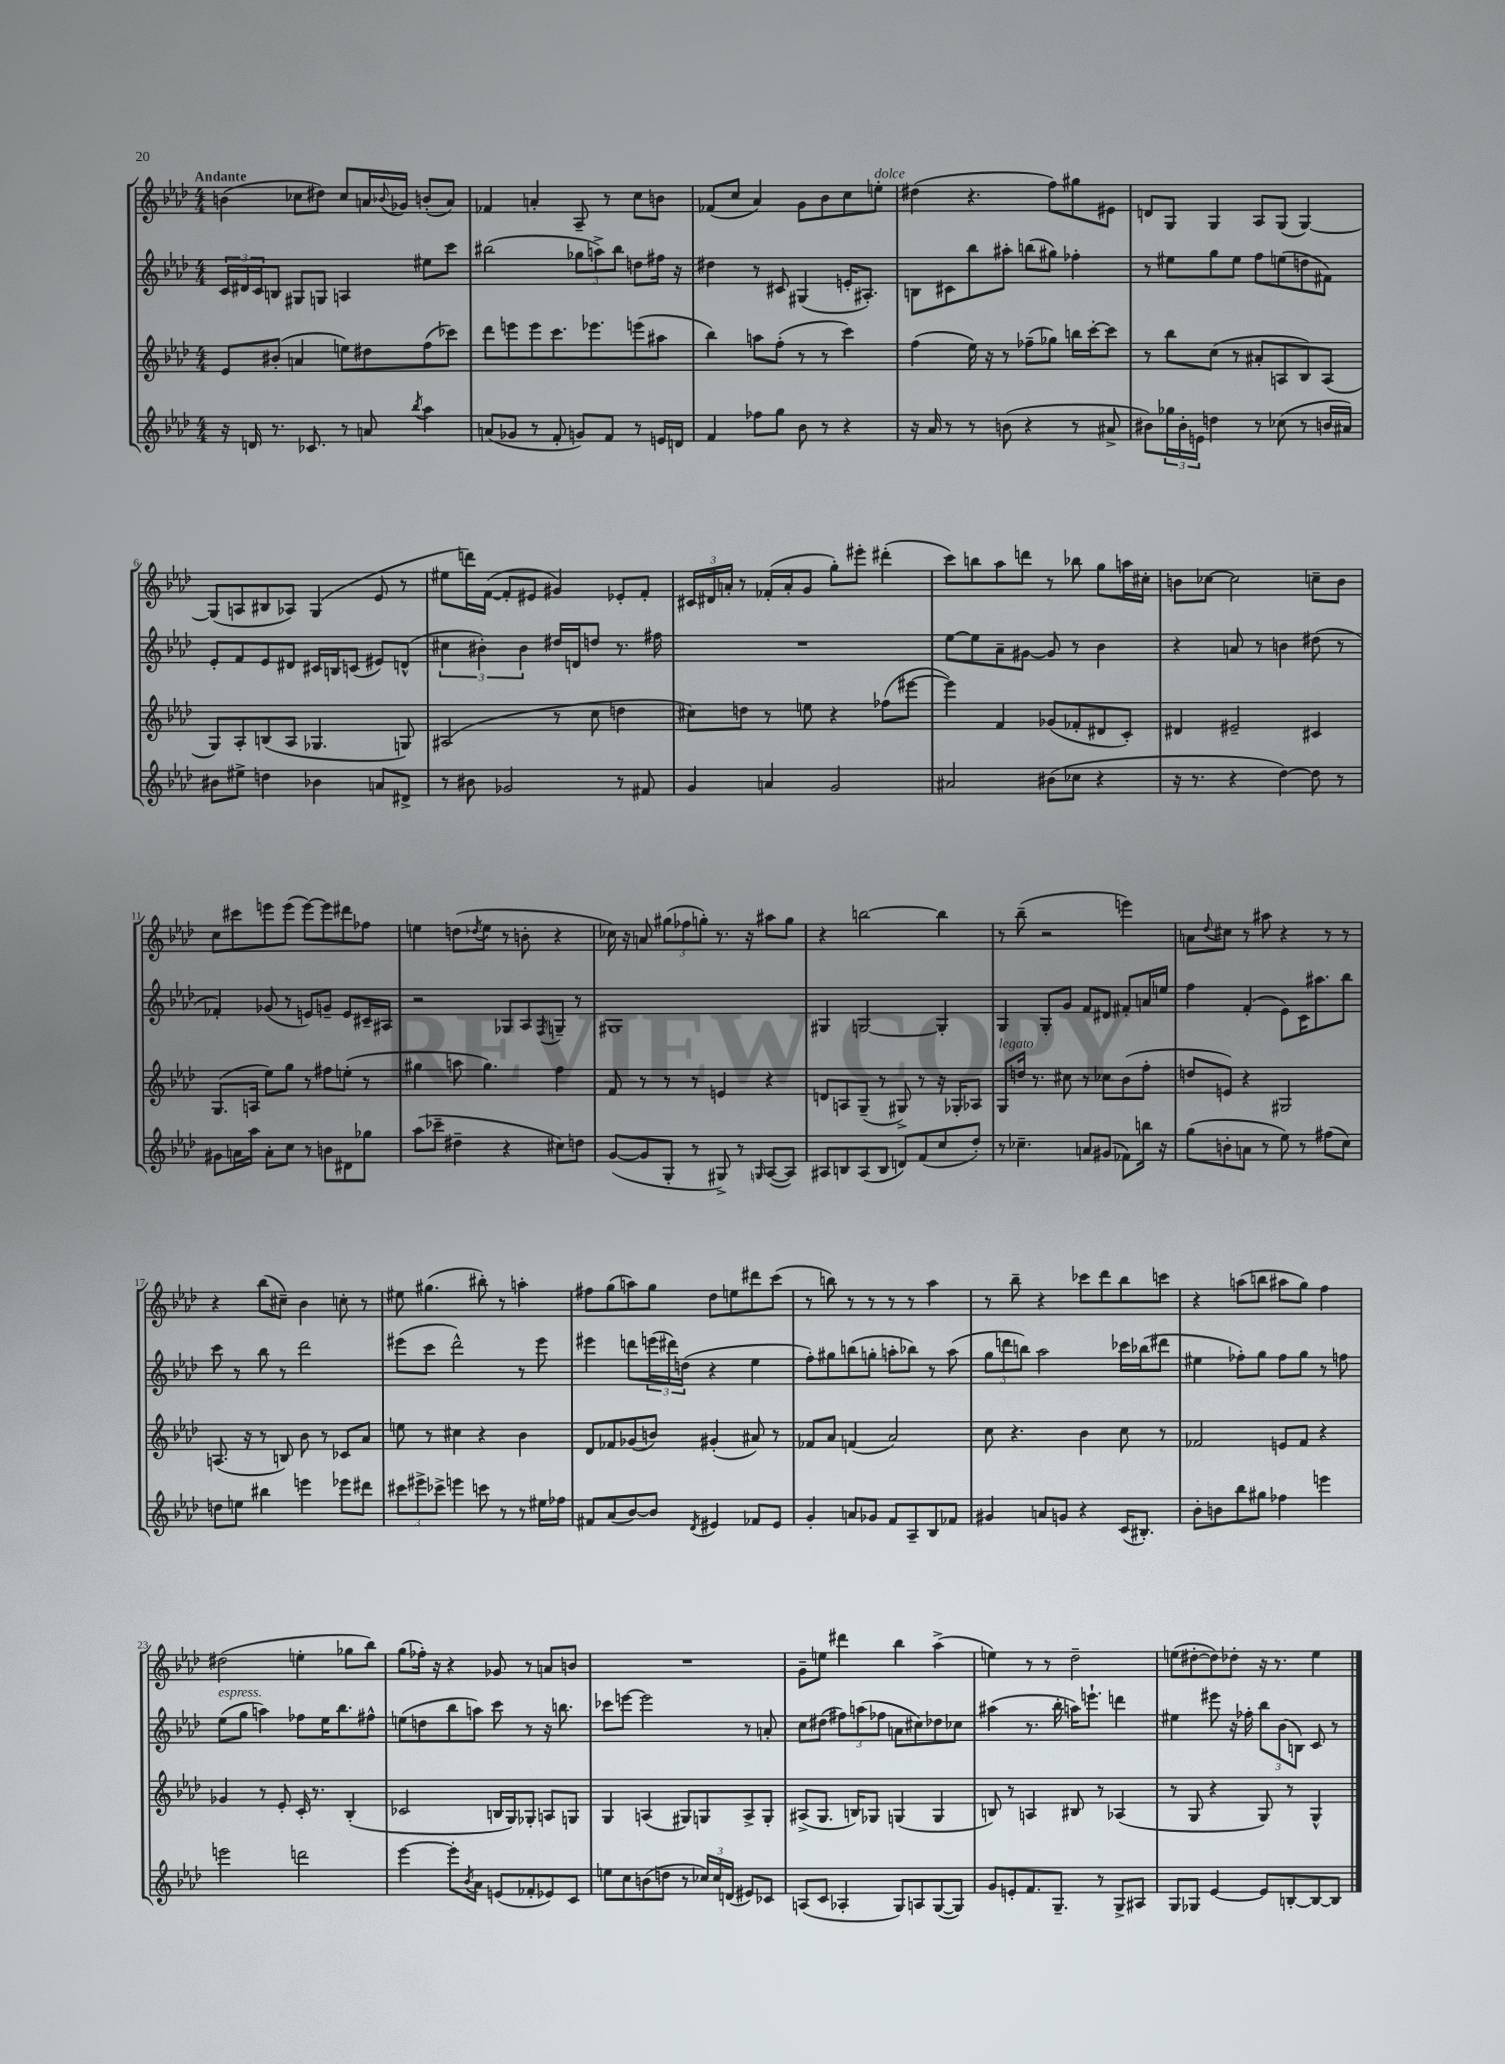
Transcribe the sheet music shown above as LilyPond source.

<<
\new StaffGroup <<
\new Staff = "s0" {
    \clef treble \key aes \major \numericTimeSignature \time 4/4 \tempo "Andante"
    b'4( ces''8 dis''8) ces''8 a'16 \appoggiatura { bes'8 } ges'16 b'8-.( a'8) |
    fes'4 a'4-. aes8-- r8 c''8 b'8 |
    fes'8( c''8 aes'4) g'8 bes'8 c''8 e''8-.^\markup { \italic "dolce" } |
    dis''4( r4. f''8) gis''8 eis'8 |
    d'8 g8 g4 aes8 g8( g4~) |
    g8( a8 bis8 aes8) g4( ees'8 r8 |
    eis''8 d'''16) f'16~( f'8-. eis'8 gis'4) ees'8-. f'8-. |
    \tuplet 3/2 { cis'16 dis'16 a'16-. } r8 fes'16-.( a'16-. g'8 g''8-.) eis'''8-. dis'''4-.( |
    c'''8) b''8 aes''8 d'''8 r8 bes''8 g''8 a''16 cis''16-. |
    b'8 ces''8~ ces''2 c''8-- b'8 |
    c''8 cis'''8 e'''8 e'''8( e'''8~) e'''8 dis'''8 fes''8 |
    e''4 d''8( \acciaccatura { des''8 } e''8 r8 b'8-. r4 |
    ces''16) r16 a'8 \tuplet 3/2 { gis''8( fes''8 g''8-.) } r8. r16 ais''8 g''8 |
    r4 b''2~ b''4 |
    r8 bes''8--( r2 e'''4) |
    a'8 \appoggiatura { des''8 } cis''8 r8 ais''8 r4 r8 r8 |
    r4 bes''8( cis''8--) bes'4 c''8-. r8 |
    eis''8 gis''4.( bis''8-.) r8 a''4-. |
    fis''8 g''8( a''8) g''8 des''8 e''8 dis'''8 c'''8( |
    r8 b''8) r8 r8 r8 r8 aes''4 |
    r8 bes''8-- r4 ces'''8 des'''8 bes''8 c'''8 |
    r4 a''8( b''8 ais''8 g''8) f''4 |
    dis''2( e''4-. ges''8 bes''8) |
    g''8( fes''16-.) r16 r4 ges'8 r8 a'8 b'8 |
    R1 |
    g'8-- e''8 dis'''4 bes''4 aes''4->( |
    e''4) r8 r8 des''2-- |
    e''8( dis''8~-. dis''8) des''8-. r16 r8. e''4 \bar "|." |
}
\new Staff = "s1" {
    \clef treble \key aes \major \numericTimeSignature \time 4/4
    \tuplet 3/2 { c'16 dis'16 c'16 } b8 gis8 g8 a4 eis''8 c'''8 |
    bis''2( \tuplet 3/2 { ges''8 a''8->) bis''8 } d''8 fis''16 r16 |
    dis''4 r8 cis'8 gis4( e'16-. ais8.-.) |
    b8 cis'8 bes''8 ais''8-. b''8( gis''8) fes''4-. |
    r8 eis''8 g''8 eis''8 f''8 e''8( d''8 fis'8) |
    ees'8-. f'8 ees'8 dis'8 cis'16 b16 c'8( eis'8) d'8-^( |
    \tuplet 3/2 { cis''4 bis'4-.) bis'4 } dis''16 d'16 d''8 r8. fis''16 |
    R1 |
    ees''8~ ees''8 aes'8-- gis'8~ gis'8 r8 bes'4 |
    r4 a'8 r8 b'4 dis''8( r8 |
    fes'4-.) ges'8( r8 e'8) g'8-- e'8 cis'16-- ais16 |
    r2 ges8 aes8 \acciaccatura { f8 } g8-- r8 |
    gis1 |
    gis4 g2~ g4-. |
    g4 g8-. g'8 f'8 dis'8 fis'8-. a'16 e''16 |
    f''4 f'4-.( ees'8) c'16 ais''8. bes''8 |
    c'''8 r8 bes''8 r8 des'''2 |
    eis'''8( c'''8 des'''2-^) r8 eis'''8 |
    eis'''4 d'''8 \tuplet 3/2 { e'''16( dis'''16) d''16( } r4 ees''4 |
    f''8-.) gis''8 b''8( g''8-. a''8-. bes''8) r8 a''8( |
    \tuplet 3/2 { g''8 d'''8 b''8) } aes''2 ces'''16 bes''16( dis'''8 |
    eis''4 fes''8-.) g''8 fes''8 g''8 r8 f''8 |
    ees''8^\markup { \italic "espress." }( g''8 a''4) fes''8 ees''16 bes''8. fis''8-^ |
    e''8( d''8 bes''8 a''8) c'''8 r8 r16 b''8. |
    ces'''8 e'''8~ e'''2 r8 a'8-. |
    c''8 dis''8( \tuplet 3/2 { fis''8) a''8( fes''8 } a'8 cis''8) des''8 ces''8 |
    ais''4( r8. bes''16-. a''16) e'''8.-! d'''4 |
    eis''4 eis'''8 r16 fes''16-. \tuplet 3/2 { bes''8 bes'8( b8) } c'8 r8 \bar "|." |
}
\new Staff = "s2" {
    \clef treble \key aes \major \numericTimeSignature \time 4/4
    ees'8 bis'8-.( a'4 e''8) dis''8 f''8( ces'''8) |
    des'''8 e'''8 e'''8 c'''8. ees'''8. e'''8( ais''8 |
    bes''4) a''8 f''8-.( r8 r8 c'''4) |
    f''4( ees''16) r16 r8 fes''8--( ges''8) b''16 c'''16~-. c'''8 |
    r8 bes''8 c''8( r8 ais'8-. a8 bes8) a8( |
    g8) aes8-. b8( aes8 ges4. g8) |
    ais2( r8 c''8 d''4 |
    cis''8) d''8 r8 e''8 r4 fes''8( eis'''8~ |
    eis'''4) f'4 ges'8( fes'8-. dis'8 c'8-.) |
    dis'4 eis'2-- cis'4 |
    g8.( a16 ees''8) g''8 r8 fis''8 e''8-.( r8 |
    gis''4 a''8 gis''4.) f''4 |
    f'8 r8 r8 r8 e'4 r4 |
    d'8 a8 g8--( r8 gis8->) r8 r16 ges16-. aes8 |
    g8^\markup { \italic "legato" } d''16 r8. cis''8 r8 ces''8 bes'8( f''8-. |
    d''8 e'8) r4 gis2 |
    a8.( r16 r8 b8) bes'8 r8 ces'8 aes'8 |
    e''8 r8 cis''4 r4 bes'4 |
    des'8 fes'8 ges'8( b'8) gis'4-.( ais'8) r8 |
    fes'8 aes'8 f'4( aes'2) |
    c''8 r4. bes'4 c''8 r8 |
    fes'2 e'8 fes'8 r4 |
    ges'4 r8 ees'8-. c'16-. r8. bes4-.( |
    ces'2 b16 g16) ges8-. a8 g8 |
    g4 a4( gis8) g8 a8-> g8-. |
    ais8->( g8. b16) ges8 g4( g4 |
    b8) r8 a4 bis8 r8 aes4( |
    r8 g8 r4 g8) r8 g4-^ \bar "|." |
}
\new Staff = "s3" {
    \clef treble \key aes \major \numericTimeSignature \time 4/4
    r16 d'16 r8. ces'8. r8 a'8 \acciaccatura { bes''8 } aes''4 |
    a'8( ges'8 r8 f'8-. g'8) f'8 r8 e'16 d'16 |
    f'4 fes''8 g''8 bes'8 r8 r4 |
    r16 aes'16 r8 r8 b'8( r4 r8 ais'8-> |
    bis'8) \tuplet 3/2 { ges''16 bis'16-. e'16 } d''4 r8 ces''8( r8 b'16 ais'16) |
    bis'8 eis''8-> d''4 bes'4 a'8 dis'8-> |
    r8 bis'8 ges'2 r8 fis'8 |
    g'4 a'4 g'2 |
    ais'2 bis'8( ces''8 r4 |
    r16 r8. r4 des''4~) des''8 r8 |
    gis'8 a'16 aes''16 a'8-. c''8 r8 b'8 dis'8 ges''8 |
    aes''8( ces'''8-- dis''4-- r4 cis''8) d''8 |
    g'8~( g'8 g8-. r8 gis8->) r8 \grace { g16 } aes8~( aes8) |
    ais8 b8 ais8( b8 d'8) f'8( c''8 des''8-.) |
    r8 ces''4.-- a'8 gis'8( fes'8) b''16 r16 |
    g''8( b'8-. a'8 r8 ees''8) r8 fis''8( c''8) |
    d''8 e''8 bis''4 e'''4 ees'''8 dis'''8 |
    \tuplet 3/2 { cis'''8 eis'''8-> ces'''8-> } e'''4 c'''8 r8 r8 eis''16 fes''16 |
    fis'8 aes'8( bes'8~) bes'8 \acciaccatura { des'8 } eis'4 fes'8 eis'8 |
    g'4-. a'8 ges'8 f'8 aes8-- bes8 fes'8 |
    gis'4 a'8 g'8 r4 c'16( bis8.-.) |
    bes'8-. b'8 bes''8 gis''8 fes''4 e'''4 |
    e'''2 d'''2 |
    ees'''4~ ees'''8-. \acciaccatura { bes'8 } aes'8 e'8( fes'8-. ees'8) c'8 |
    e''8 c''8 b'8( d''8 r8 \tuplet 3/2 { ces''16) ces''16 d'16( } eis'8) ces'8 |
    a8( c'8 aes4-. g8) a8 g8~( g8) |
    g'8 e'8-. f'8. g8.-- r8 g8-> ais8 |
    g8 ges8 ees'4~ ees'8 b8~-. b8~ b8 \bar "|." |
}
>>
>>
